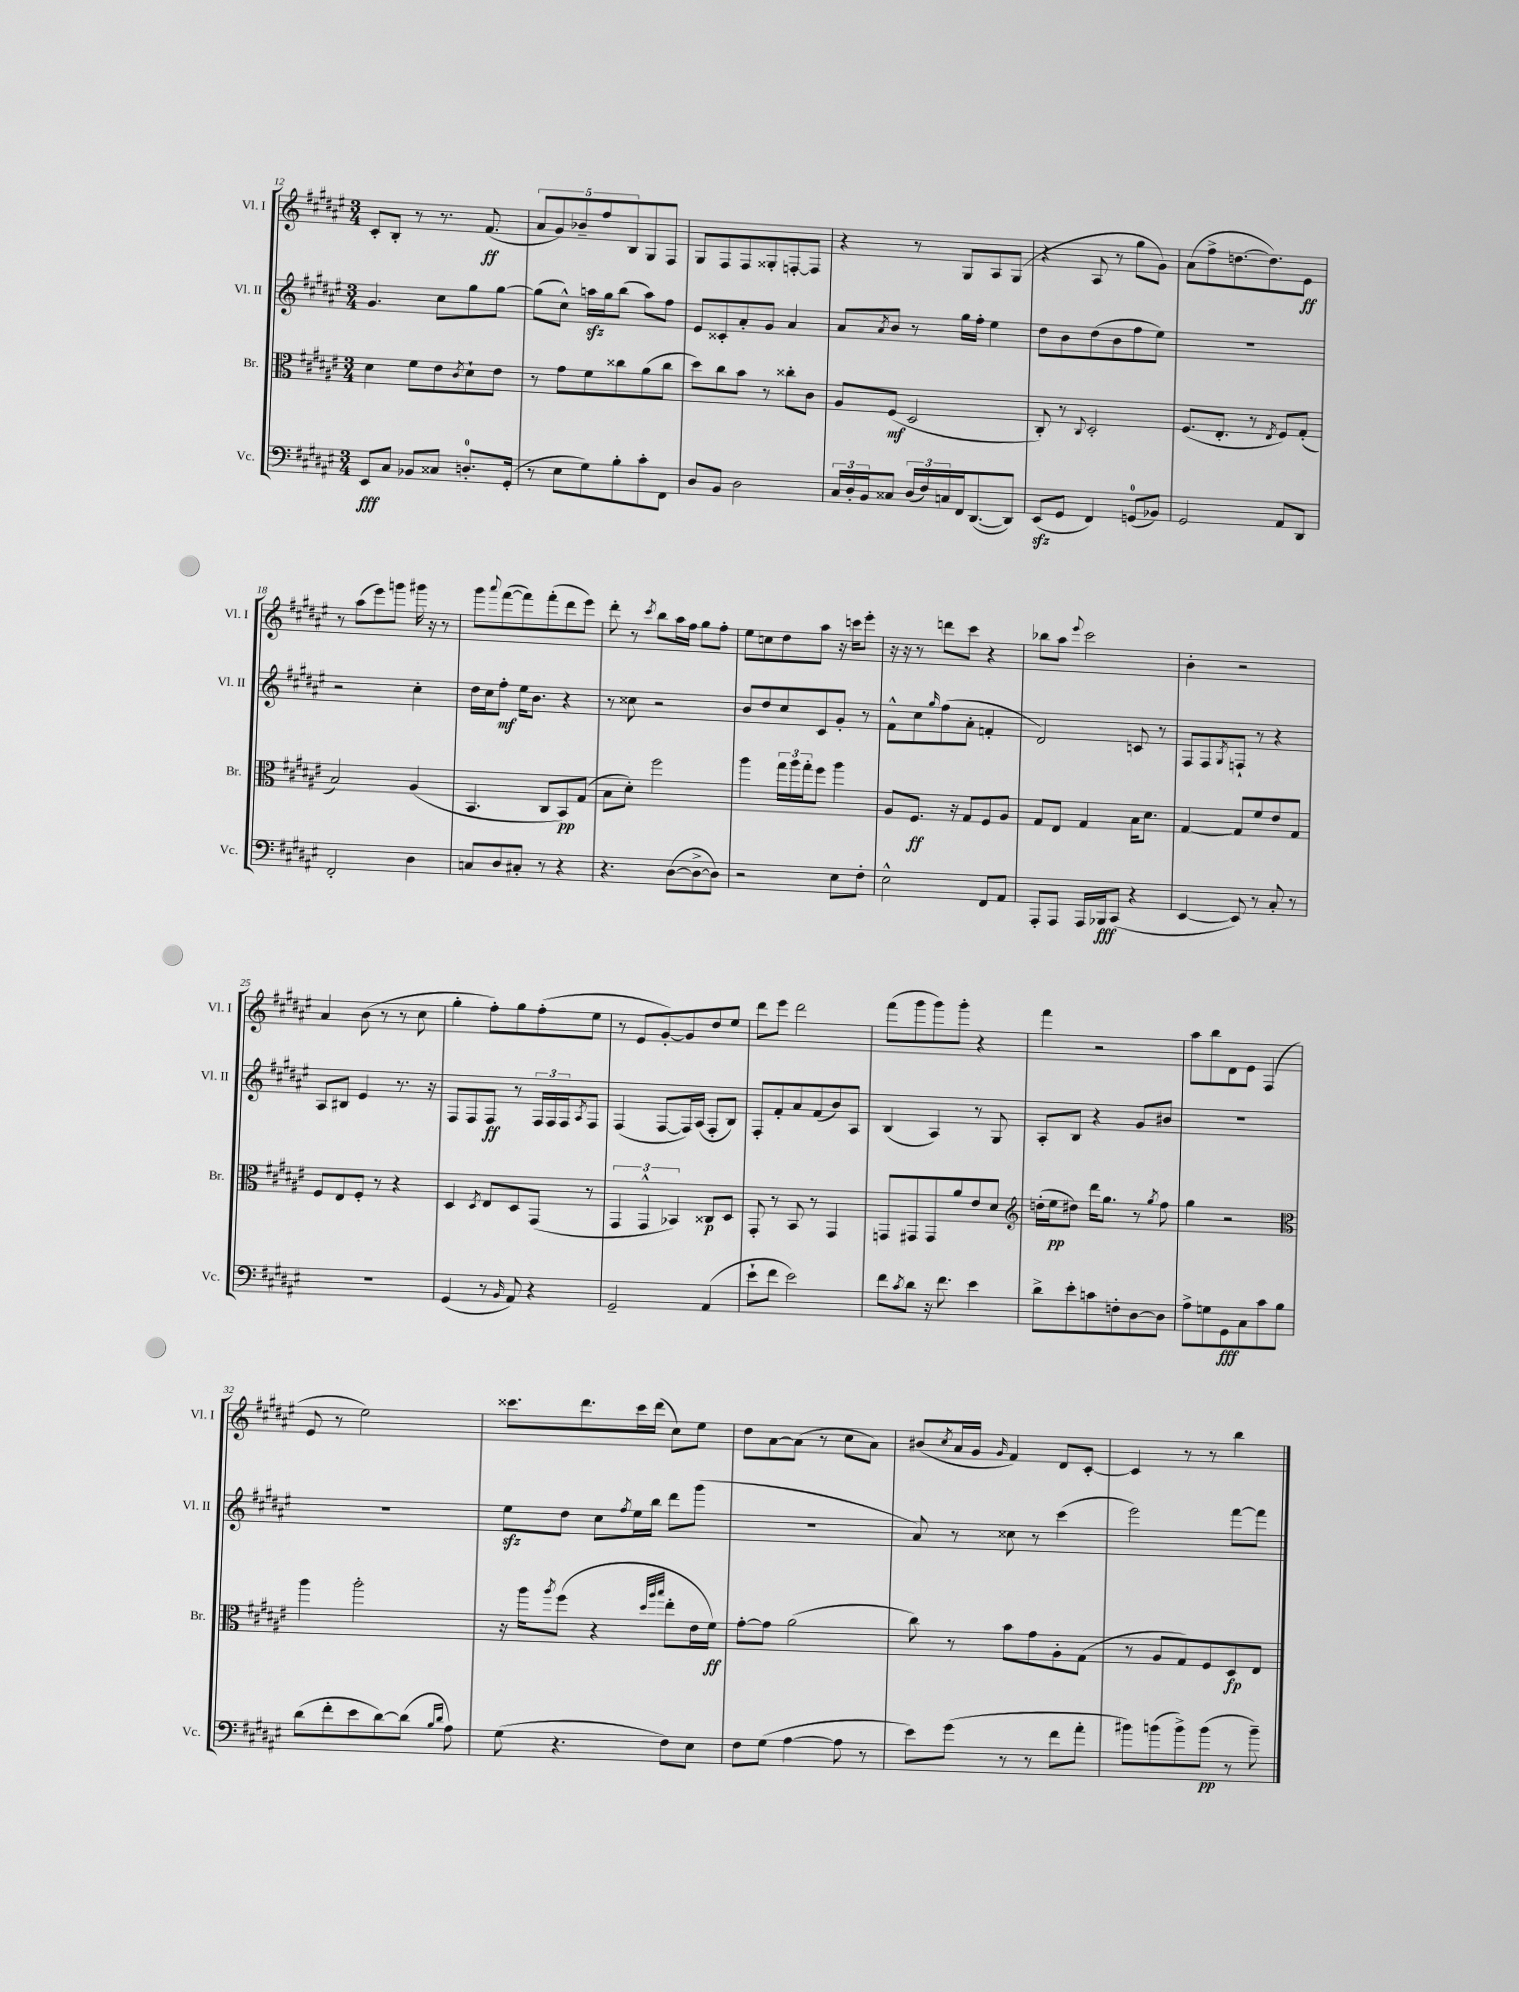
<<
\new StaffGroup <<
\new Staff = "s0" \with { instrumentName = "Vl. I" shortInstrumentName = "Vl. I" } {
    \clef treble \key fis \major \numericTimeSignature \time 3/4
    cis'8-. b8-. r8 r8. fis'8.\ff( |
    \tuplet 5/4 { ais'8 gis'8) bes'8-- fis''8 b8 } gis8 fis8 |
    gis8 fis8 fis8 gisis8-. f8~-. f8 |
    r4 r8 gis8 ais8 gis8( |
    r4 ais8 r8 gis''8 gis'8) |
    ais'8( fis''8-> d''8.~ d''8.) eis'8\ff |
    r8 ais''8( eis'''8) g'''8 gis'''16 r16 r8 |
    gis'''8 \appoggiatura { ais'''8 } fis'''8~( fis'''8) fis'''8-.( dis'''8 eis'''8) |
    dis'''8-. r8 \acciaccatura { cis'''8 } b''8 ais''16 fis''16 gis''8 fis''8-. |
    eis''8 c''8 dis''8 ais''8 r16 c'''16 eis'''8-. |
    r16 r16 r8 d'''8 cis'''8 r4 |
    bes''8 ais''8 \appoggiatura { eis'''8 } cis'''2 |
    b'4-. r2 |
    ais'4 b'8( r8 r8 cis''8 |
    gis''4-. fis''8-.) gis''8 fis''8-.( eis''8 |
    r8 eis'8 gis'8~-.) gis'8 dis''8 eis''8 |
    dis'''8 eis'''8 dis'''2 |
    fis'''8( gis'''8 gis'''8) gis'''8-. r4 |
    fis'''4 r2 |
    ais''8 b''8 dis'8 eis'8 fis4( |
    eis'8 r8 eis''2) |
    cisis'''8. dis'''8. cisis'''16 dis'''16( cis''8) eis''8 |
    dis''8 ais'8~ ais'8( r8 cis''8 ais'8) |
    bis'8( \acciaccatura { cis''8 } ais'16 gis'16 \grace { gis'16 } fis'4) dis'8 cis'8~-. |
    cis'4 r8 r8 b''4 \bar "|." |
}
\new Staff = "s1" \with { instrumentName = "Vl. II" shortInstrumentName = "Vl. II" } {
    \clef treble \key fis \major \numericTimeSignature \time 3/4
    gis'4. cis''8 gis''8 gis''8~ |
    gis''8( cis''8-^) a''16\sfz gis''16 b''8( a''8) fis''8 |
    eis'8 cisis'8-. ais'8-. gis'8 ais'4 |
    ais'8 \acciaccatura { ais'8 } b'8 r8 gis''16 fis''16-. eis''4 |
    dis''8 b'8 dis''8( b'8 fis''8 eis''8) |
    R2. |
    r2 cis''4-. |
    dis''16 cis''16 fis''8-.\mf eis''16 b'8. r4 |
    r8 cisis''8 r2 |
    b'8 dis''8 cis''8 cis'8 gis'8-. r8 |
    fis'8-^ cis''8 \grace { gis''16 } fis''8( ais'8-. f'4-. |
    dis'2) c'8 r8 |
    fis8 fis8 \acciaccatura { gis8 } f8-! r8 r4 |
    ais8 bis8 eis'4 r8. r16 |
    fis8 fis8 fis8\ff r8 \tuplet 3/2 { fis16 fis16 fis16 } \acciaccatura { ais8 } fis8 |
    fis4( fis8~ fis16) ais16( fis8-. b8) |
    fis8-. fis'8-. ais'8 fis'8( b'8) ais8 |
    b4( ais4) r8 gis8 |
    ais8-. b8 r4 gis'8 bis'8 |
    R2. |
    R2. |
    eis''8\sfz dis''8 cis''8 \acciaccatura { fis''8 } eis''16 b''16 dis'''8 gis'''8( |
    R2. |
    ais'8) r8 cisis''8 r8 cis'''4( |
    eis'''2) fis'''8~ fis'''8 \bar "|." |
}
\new Staff = "s2" \with { instrumentName = "Br." shortInstrumentName = "Br." } {
    \clef alto \key fis \major \numericTimeSignature \time 3/4
    dis'4 fis'8 eis'8 \acciaccatura { cis'8 } dis'8-! eis'8 |
    r8 gis'8 fis'8 cisis''8 ais'8( cisis''8 |
    dis''8) cis''8 b'8 r8 cisis''8-. cis'8 |
    ais8 fis8\mf( dis2 |
    cis8-.) r8 \appoggiatura { cis8 } dis2-. |
    fis8.( eis8.-. r8 \acciaccatura { eis8 } fis8) gis8-.( |
    b2) ais4( |
    b,4. cis8 b,8\pp) gis8( |
    b8 dis'8-.) fis''2 |
    ais''4 \tuplet 3/2 { gis''16 ais''16 gis''16-. } fis''8 ais''4 |
    ais8 fis8.\ff r16 gis8 fis8 ais8 |
    gis8 eis8 gis4 b16 dis'8. |
    gis4~ gis8 fis'8 eis'8 gis8 |
    fis8 eis8 fis8-. r8 r4 |
    dis4 \acciaccatura { dis8 } eis8 dis8 gis,8( r8 |
    \tuplet 3/2 { gis,4 gis,4-^ bes,4) } cisis8\p dis8 |
    gis,8-. r8 b,8 r8 gis,4 |
    g,8 gis,8 gis,8 ais'8 eis'8 dis'8 |
    \clef treble d''16-.( eis''16\pp dis''8) dis'''16 gis''8. r8 \acciaccatura { gis''8 } fis''8 |
    gis''4 r2 |
    \clef alto ais''4 ais''2-. |
    r16 ais''16 \acciaccatura { ais''8 } fis''8( r4 \grace { dis''32 ais''32 b''32 } eis''8-. eis'16 fis'16\ff) |
    gis'8~-. gis'8 ais'2( |
    cis''8) r8 b'8 gis'8 ais8-. gis8( |
    r8 ais8 gis8) fis8 dis8\fp eis8 \bar "|." |
}
\new Staff = "s3" \with { instrumentName = "Vc." shortInstrumentName = "Vc." } {
    \clef bass \key fis \major \numericTimeSignature \time 3/4
    eis,8\fff cis8 bes,8 cisis8 d8.-0-. gis,16-.( |
    r8 eis8 gis8) b8-. cis'8-. fis,8 |
    dis8 b,8 dis2 |
    \tuplet 3/2 { cis16 dis16-. b,16 } cisis8 \tuplet 3/2 { dis16( fis16) c16 } fis,16 dis,8.~( dis,8) |
    eis,8\sfz( gis,8 fis,4) g,8-0( bes,8) |
    gis,2 ais,8 dis,8 |
    fis,2-. dis4 |
    c8 dis8 cis8-. r8 r4 |
    r4. dis8~( dis8~-> dis8) |
    r2 eis8 fis8-. |
    eis2-^ fis,8 ais,8 |
    ais,,8-. ais,,8 ais,,16 bes,,16\fff cis,8( r4 |
    eis,4~ eis,8) r8 cis8-. r8 |
    R2. |
    gis,4( r8 \grace { b,16 } ais,8) r4 |
    gis,2-- ais,4( |
    eis'8-! fis'8 eis'2) |
    fis'8 \acciaccatura { cis'8 } dis'8 r16 fis'8. eis'4 |
    dis'8-> eis'8-. c'8 f8-. dis8~ dis8 |
    ais8-> g8 gis,8\fff cis8 cis'8 b8 |
    dis'8( fis'8-. eis'8 dis'8~) dis'8( \grace { b16 dis'16 } ais8) |
    gis8( r4. fis8) eis8 |
    fis8 gis8( ais4~ ais8 r8 |
    eis'8) gis'8( r8 r8 fis'8 ais'8-. |
    bis'8) b'8( b'8->) b'8\pp( r8 b'8--) \bar "|." |
}
>>
>>
\layout { \context { \Score currentBarNumber = #12 } }
